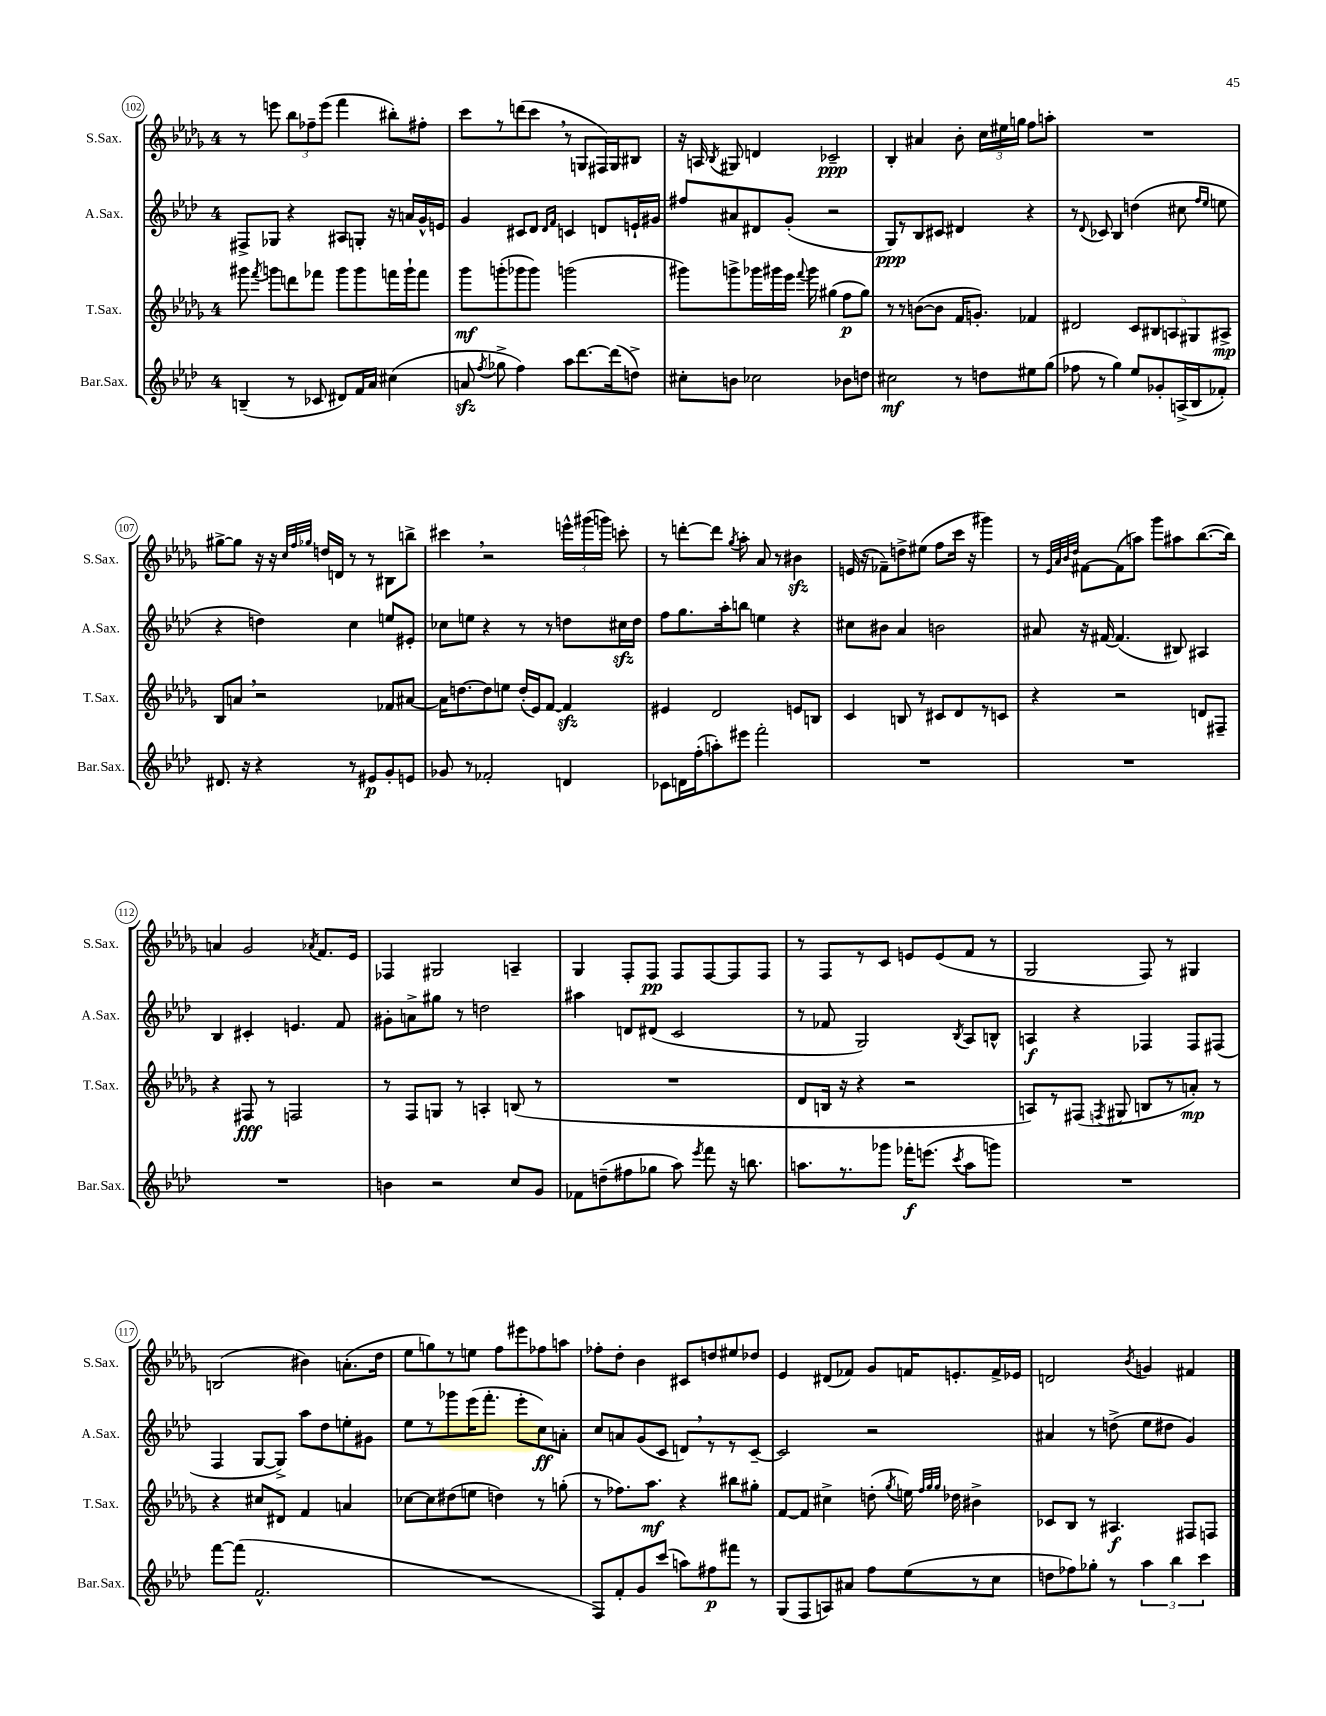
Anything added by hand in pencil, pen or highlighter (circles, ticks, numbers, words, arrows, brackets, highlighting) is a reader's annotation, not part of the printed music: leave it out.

**kern	**kern	**kern	**kern
*staff4	*staff3	*staff2	*staff1
*clefG2	*clefG2	*clefG2	*clefG2
*k[b-e-a-d-]	*k[b-e-a-d-g-]	*k[b-e-a-d-]	*k[b-e-a-d-g-]
*M4/4	*M4/4	*M4/4	*M4/4
(4B~	8ggg#	8F#^	8r
.	8qfff	.	.
.	8ggg	8G-	8eee
8r	8ddd	4r	12bb-
.	.	.	12ff-~
8c-	8fff-	.	.
.	.	.	(12eee
8d#)	8ggg	8A#	4fff
16f	8ggg	8G'	.
16a-	.	.	.
(4cc#	16fff	16r	8bb#')
.	16ggg`	16a	.
.	8fff	16g^^	8ff#'
.	.	16e	.
=	=	=	=
8a	8ggg-	4g	8ccc
8qff	.	.	.
8gg-^	(8ggg'	.	8r
4ff)	8ggg-	8c#	(8ddd
.	8ggg-)	8d-	8ccc
.	.	16qqd-	.
.	.	16qqf	.
8aa-	(2ggg	4c	8r
[8.ddd-	.	.	8G
.	.	8d	16F#)
(16ddd-]	.	.	16G
8dd^)	.	16e`	8B#
.	.	16g#	.
=	=	=	=
8cc#'	8ggg#)	8ff#	16r
.	.	.	16A
.	.	.	8qB-
8b	8ggg^	8a#	8G#
2cc-	16ggg-	8d#	4d
.	16ggg#	.	.
.	16eee-	(8g'	.
.	8qqfff	.	.
.	16ggg#	.	.
.	(4gg#	2r	2c-~
8b-	8ff	.	.
8dd	8gg#)	.	.
=	=	=	=
2cc#	8r	8G)	4B-'
.	8r	8r	.
.	([8b	8B-	4a#
.	8b]	8c#	.
8r	16f	4d#	8b-'
.	8.g')	.	.
8dd	.	.	24cc
.	.	.	24ee#
.	.	.	24gg
8ee#	4f-	4r	8ff
(8gg	.	.	8aa'
=	=	=	=
8ff-	2d#	8r	1r
.	.	8qqd-	.
8r	.	8c-	.
4gg)	.	4B-	.
8ee-	10c	(4dd	.
.	10B#	.	.
8g-'	.	.	.
.	10A	.	.
(16A^	.	8cc#	.
.	10G#	.	.
16B-	.	.	.
.	.	16qqff	.
.	.	16qqee-	.
8f-')	.	8ee	.
.	10A#^	.	.
=	=	=	=
8.d#	8B-	4r	[8gg#^
.	8a	.	8gg#]
16r	.	.	.
4r	2r	4dd)	16r
.	.	.	16r
.	.	.	32qqcc
.	.	.	32qqff
.	.	.	32qqgg-
.	.	.	16dd
.	.	.	16d
8r	.	4cc	8r
8e#	.	.	8r
8g'	8f-	8ee	8B#
8e	[8a#	8e#'	8bb^
=	=	=	=
8g-	16a#]	8cc-	4ccc#
.	[8.dd	.	.
8r	.	8ee	.
2f-'	8dd]	4r	2r
.	8ee	.	.
.	(16dd'	8r	.
.	16e-)	.	.
.	[8f	8r	.
4d	4f]	8dd	24eee^^
.	.	.	(24ggg#
.	.	.	24ggg)
.	.	16cc#	8ccc'
.	.	16dd	.
=	=	=	=
8c-	4e#	8ff	8r
16d	.	8.gg	[8ddd'
(16ff'	.	.	.
8aa')	2d-	.	8ddd]
.	.	16aa-'	.
.	.	.	8qgg-
8eee#	.	8bb	8aa-'
2fff'	.	4ee	8a-
.	.	.	8r
.	8e	4r	4b#
.	8B	.	.
=	=	=	=
1r	4c	8cc#	(16e
.	.	.	16r
.	.	8b#	8f-~)
.	8B	4a-	8dd^
.	8r	.	(8ee#
.	8c#	2b	8ff
.	8d-	.	16ccc
.	.	.	16r
.	8r	.	4ggg#)
.	8c	.	.
=	=	=	=
1r	4r	8a#	8r
.	.	.	32qqe-
.	.	.	32qqa-
.	.	.	32qqb-
.	.	.	32qqdd-
.	.	16r	[8f#
.	.	[16f#	.
.	2r	(4.f#]	(8f#]
.	.	.	8aa)
.	.	.	8ggg-
.	.	8B#)	8aa#
.	8d	4A#	([8.bb-
.	8F#~	.	.
.	.	.	16bb-])
=	=	=	=
1r	4r	4B-	4a
.	8F#	4c#'	2g-
.	8r	.	.
.	2F	4.e	.
.	.	.	8qa-
.	.	.	8.f
.	.	8f	.
.	.	.	16e-
=	=	=	=
4b	8r	8g#'	4F-
.	8F	8a^	.
2r	8G	8gg#	2G#
.	8r	8r	.
.	4A'	2dd	.
8cc	(8B	.	4A~
8g	8r	.	.
=	=	=	=
8f-	1r	4aa#	4G-
(8dd~	.	.	.
8ff#	.	8d	8F'
8gg-	.	(8d#	8F
8aa-)	.	2c	8F
8qeee-	.	.	.
8fff	.	.	[8F
16r	.	.	8F]
8.bb	.	.	.
.	.	.	8F
=	=	=	=
8.aa	8d-	8r	8r
.	16B	8f-	8F
8.r	16r	.	.
.	4r	2G)	8r
8ggg-	.	.	8c
16fff-'	2r	.	8e
(8.eee	.	.	.
.	.	.	(8e
8qccc	.	8qB-	.
8aa	.	8A-	8f
8ggg)	.	8B^^	8r
=	=	=	=
1r	8A)	4A	2G-
.	8r	.	.
.	(8F#	4r	.
.	8qF	.	.
.	8G#	.	.
.	8B	4F-	8F)
.	8r	.	8r
.	8a')	8F-	4G#
.	8r	(8F#	.
=	=	=	=
[8fff	4r	4F	(2B
(8fff]	.	.	.
2.f^^	8cc#	[8G	.
.	8d#	8G^])	.
.	4f	8aa-	4b#)
.	.	8dd-	.
.	4a	8ee'	(8.a'
.	.	8g#	.
.	.	.	16dd-
=	=	=	=
1r	[8cc-	8ee-	8ee-
.	8cc-]	8r	8gg)
.	(8dd#	8ggg-	8r
.	8ee	(16eee-	8ee
.	.	8.fff'	.
.	4dd)	.	8ff
.	.	8eee-'	8eee#
.	8r	8cc)	8ff-
.	(8gg'	8a'	8aa
=	=	=	=
8F)	8r	8cc	8ff-'
8f'	8.ff-)	8a	8dd-'
8g	.	(8g	4b-
.	8.aa-	.	.
(8ccc	.	8c	.
8aa)	4r	8d)	8c#
8ff#	.	8r	8dd
8fff#	8bb#	8r	8ee#
8r	8gg#'	[8c~	8dd-
=	=	=	=
(8G	[8f	2c]	4e-
8F	8f]	.	.
8A)	4cc#^	.	(8d#
8a#	.	.	8f-)
8ff	(8dd'	2r	8g-
.	8qgg-	.	.
(8ee-	16ee)	.	16f
.	32qqff	.	.
.	32qqgg-	.	.
.	32qqgg-	.	.
.	16dd-	.	8.e'
8r	4b#^	.	.
8cc	.	.	16f^
.	.	.	16e-
=	=	=	=
8dd	8c-	4a#	2d
8ff-)	8B-	.	.
8gg-'	8r	8r	.
8r	4.A#	(8dd^	.
.	.	.	8qb-
6aa-	.	8ee-	4g
.	.	8dd#	.
6bb-	.	.	.
.	8F#	4g)	4f#
6ccc	.	.	.
.	8F	.	.
==	==	==	==
*-	*-	*-	*-
